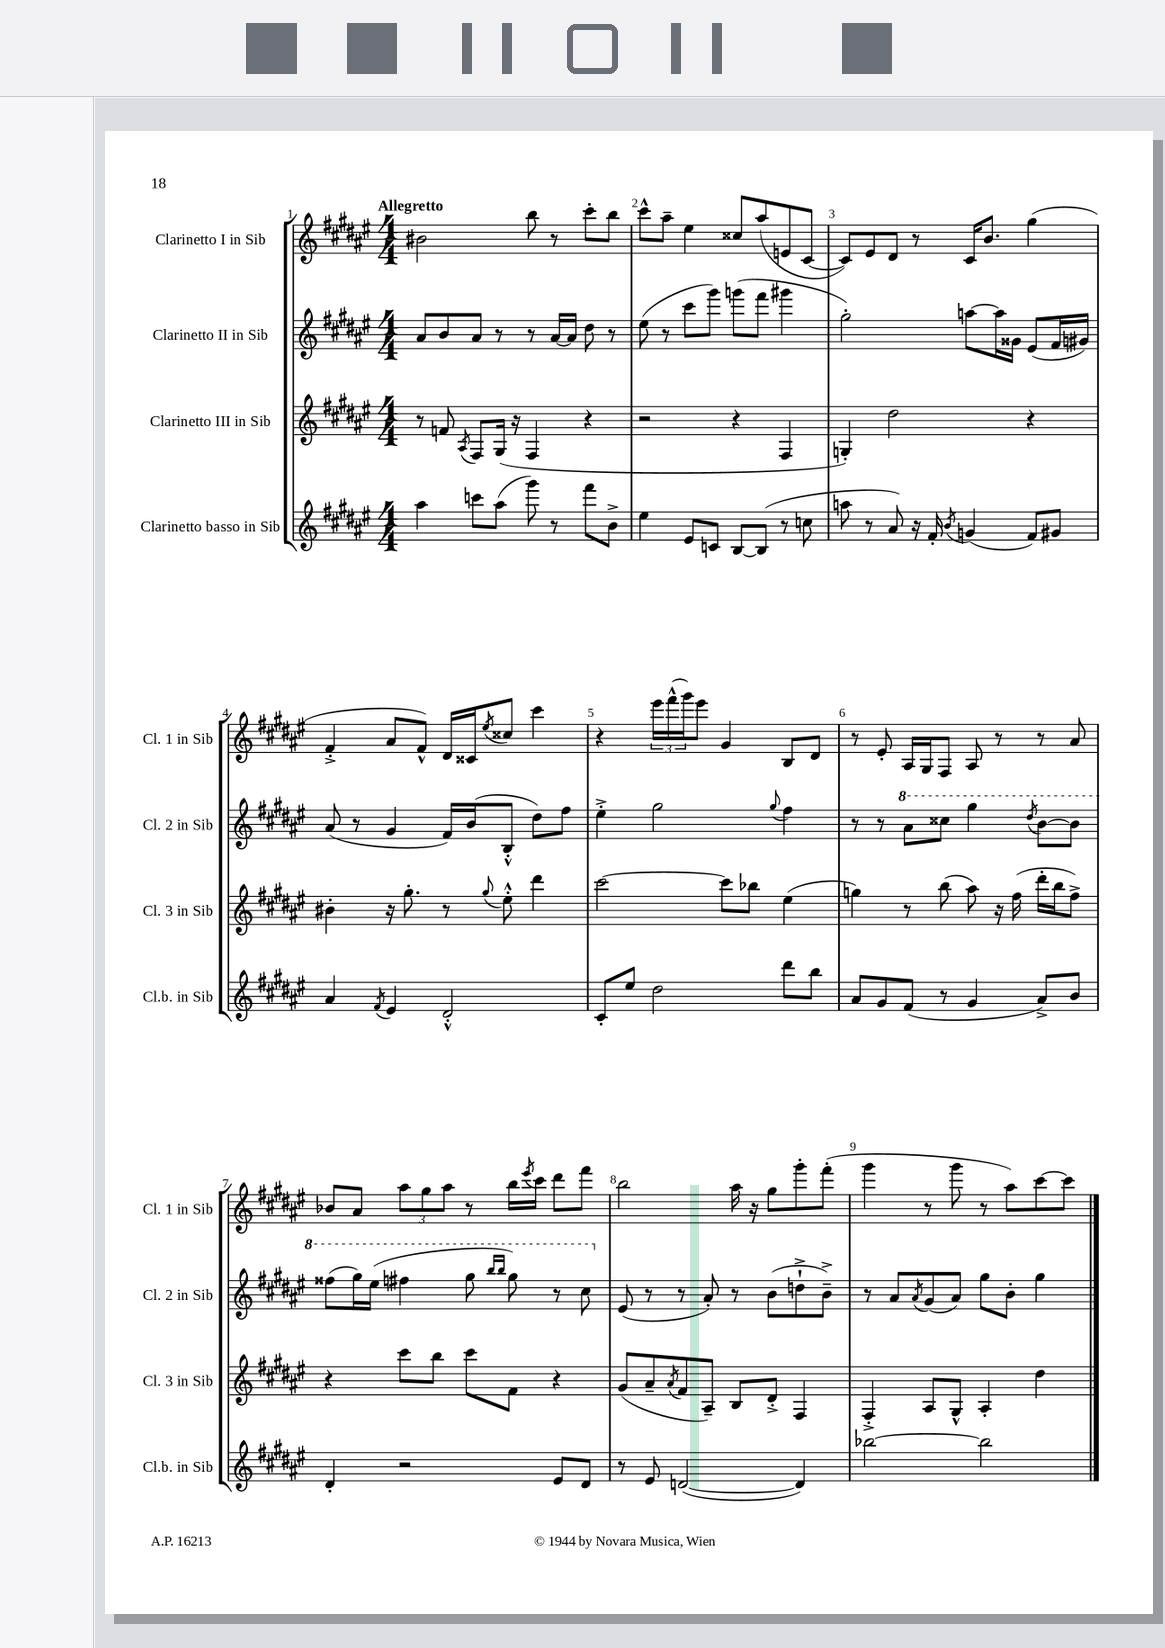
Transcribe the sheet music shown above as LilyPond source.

<<
\new StaffGroup <<
\new Staff = "s0" \with { instrumentName = "Clarinetto I in Sib" shortInstrumentName = "Cl. 1 in Sib" } {
    \clef treble \key fis \major \numericTimeSignature \time 4/4 \tempo "Allegretto"
    bis'2 b''8 r8 cis'''8-. b''8 |
    cis'''8-^ ais''8-- eis''4 cisis''8 ais''8( e'8 cis'8~ |
    cis'8) eis'8 dis'8 r8 cis'16 b'8. gis''4( |
    fis'4-.-> ais'8 fis'8-^) dis'16 cisis'16 \acciaccatura { eis''8 } cisis''8 cis'''4 |
    r4 \tuplet 3/2 { eis'''16 fis'''16-^( gis'''16) } eis'''8 gis'4 b8 dis'8 |
    r8 eis'8-. ais16 gis16 fis8 ais8 r8 r8 ais'8 |
    bes'8 ais'8 \tuplet 3/2 { ais''8 gis''8 ais''8 } r8 b''16 \acciaccatura { eis'''8 } cis'''16 dis'''8 fis'''8 |
    b''2 ais''16 r16 gis''8 gis'''8-. fis'''8-.( |
    gis'''4 r8 gis'''8 r8 ais''8) cis'''8~ cis'''8 \bar "|." |
}
\new Staff = "s1" \with { instrumentName = "Clarinetto II in Sib" shortInstrumentName = "Cl. 2 in Sib" } {
    \clef treble \key fis \major \numericTimeSignature \time 4/4
    ais'8 b'8 ais'8 r8 r8 ais'16~ ais'16 dis''8 r8 |
    eis''8( r8 cis'''8 gis'''8) g'''8( fis'''8 gis'''4 |
    gis''2-.) a''8~ a''16 gisis'16 eis'8( fis'16 gis'16) |
    ais'8( r8 gis'4 fis'16) b'16( b8-.-^ dis''8) fis''8 |
    eis''4-.-> gis''2 \appoggiatura { gis''8 } fis''4 |
    r8 r8 \ottava #1 ais''8 cisis'''8 gis'''4 \acciaccatura { dis'''8 } b''8~ b''8 |
    fisis'''8( gis'''16) eis'''16( fis'''4 gis'''8 \grace { b'''16 b'''16 } gis'''8) r8 cis'''8 \ottava #0 |
    eis'8( r8 r8 ais'8-.) r8 b'8( d''8-!-> b'8--->) |
    r8 ais'8 \acciaccatura { ais'8 } gis'8( ais'8) gis''8 b'8-. gis''4 \bar "|." |
}
\new Staff = "s2" \with { instrumentName = "Clarinetto III in Sib" shortInstrumentName = "Cl. 3 in Sib" } {
    \clef treble \key fis \major \numericTimeSignature \time 4/4
    r8 f'8 \acciaccatura { ais8 } fis8 gis16( r16 fis4 r4 |
    r2 r4 fis4 |
    g4-.) dis''2 r4 |
    bis'4-. r16 gis''8.-. r8 \appoggiatura { gis''8 } eis''8-.-^ dis'''4 |
    cis'''2~ cis'''8 bes''8 eis''4( |
    g''4) r8 b''8( ais''8) r16 fis''16( dis'''16-. b''16 fis''8->) |
    r4 cis'''8 b''8 cis'''8 fis'8 r4 |
    gis'8( ais'8-- \acciaccatura { ais'8 } fis'8 ais8--) b8 dis'8-.-> fis4 |
    fis4-.-> ais8 gis8-^ ais4-. dis''4 \bar "|." |
}
\new Staff = "s3" \with { instrumentName = "Clarinetto basso in Sib" shortInstrumentName = "Cl.b. in Sib" } {
    \clef treble \key fis \major \numericTimeSignature \time 4/4
    ais''4 c'''8 ais''8( gis'''8) r8 fis'''8 b'8-> |
    eis''4 eis'8 c'8 b8~ b8( r8 c''8 |
    a''8 r8 ais'8) r16 fis'16-. \acciaccatura { b'8 } g'4( fis'8) gis'8 |
    ais'4 \acciaccatura { fis'8 } eis'4 dis'2-.-^ |
    cis'8-. eis''8 dis''2 dis'''8 b''8 |
    ais'8 gis'8 fis'8( r8 gis'4 ais'8->) b'8 |
    dis'4-. r2 eis'8 dis'8 |
    r8 eis'8 d'2~( d'4) |
    bes''2~ bes''2 \bar "|." |
}
>>
>>
\layout { \context { \Score \override BarNumber.break-visibility = ##(#f #t #t) barNumberVisibility = #all-bar-numbers-visible } }
